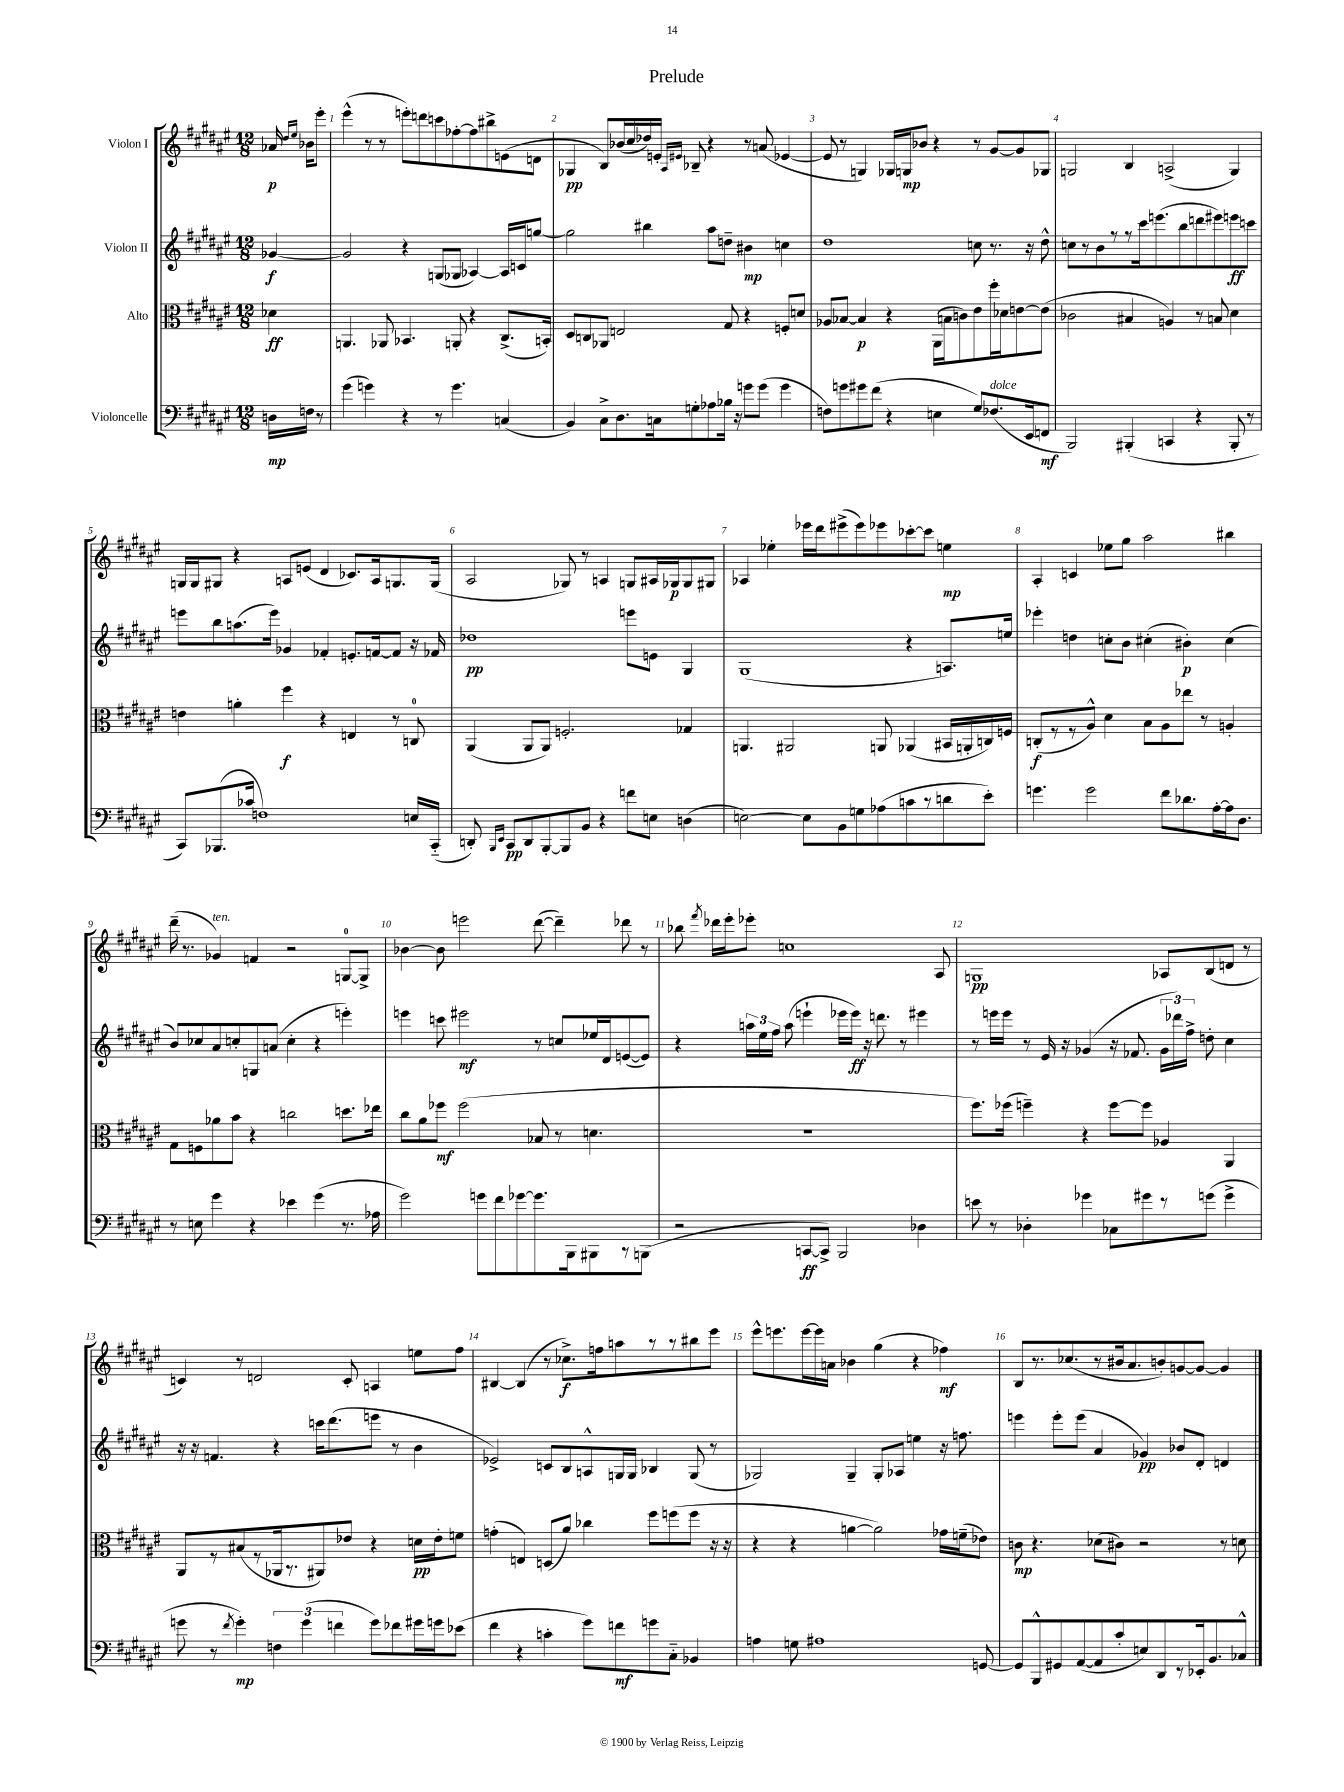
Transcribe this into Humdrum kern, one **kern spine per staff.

**kern	**kern	**kern	**kern
*staff4	*staff3	*staff2	*staff1
*clefF4	*clefC3	*clefG2	*clefG2
*k[f#c#g#d#a#e#]	*k[f#c#g#d#a#e#]	*k[f#c#g#d#a#e#]	*k[f#c#g#d#a#e#]
*M12/8	*M12/8	*M12/8	*M12/8
16D\LL	4d-\	[4g-/	16a-/
.	.	.	16qqdd#/LL
.	.	.	16qqee#/JJ
16F\JJ	.	.	16b-\LK
8r	.	.	8eee#'\J
=	=	=	=
(4g#\	4.AA/	2g-/]	(4eee#^^\
4g\)	.	.	8r
.	8AA-/	.	8r
4r	4.BB-/	4r	8eee'\L)
.	.	.	8ddd\
8r	.	(8G/L	8ccc\
4.g\	8AA'/	8G-/J	[8ff-'\
.	4r	[4A-/)	8ff-\]
.	.	.	8bb#^\
(4C/	(8.C#^/L	16A-/]LL	(8e\
.	.	16c/J	.
.	.	[8gg/J	8d\J
.	16BB'/Jk)	.	.
=	=	=	=
4BB/)	8D#/L	2gg\]	4G-/
.	8C/	.	.
8C#^\L	8AA-/J	.	8B/L)
8.D#\	2E/	.	(16b-/L
.	.	.	16cc#/
.	.	4bb#\	16dd-/)
16C\k	.	.	16e'/JJ
.	.	.	16qqA#/LL
.	.	.	16qqe#/JJ
8G'\	.	.	8B-~/
8A-\	.	8aa#\L	4r
16B-\Jk	8G#/	8dd~\J	.
16r	.	.	.
8g\L	4r	4b#\	8r
(8g\J	.	.	(8a/
4g\	8F'/L	4cc\	[4e-/
.	8d/J	.	.
=	=	=	=
8F\L)	8A-/L	1dd#	8e-/]
8g\	[8B-/J	.	8r
8g#\	4B-/]	.	4G/)
(8f#\J	.	.	.
4r	4r	.	16G-/LL
.	.	.	16G/J
.	.	.	8b-/J
4E\	(16AA#\LL	.	4r
.	16B\J	.	.
.	8c\)	.	.
8G#/L)	8e#\	8cc\	8r
(8.F-/	16ff#'\L	8.r	[8g#/L
.	16d-\J	.	.
.	[8e\	.	8g#/]
16EE#/k	.	16r	.
8FF/J	(8e\]J	8dd#^^\	8G-/J
=	=	=	=
2BBB/)	2c-\	8cc\L	2G/
.	.	8r	.
.	.	8b\	.
.	.	8r	.
(4BBB#'/	4B#/	8r	4B/
.	.	16ccc#\k	.
.	.	(8.eee\	.
4CC/	4A/)	.	(2A^/
.	.	8bb\	.
4r	8r	8ddd\	.
.	8B/	8eee#\)	.
8BBB#'/	4d#\	8eee\	4G/)
8r	.	8ccc\J	.
=	=	=	=
8CC#/L)	4e\	8eee\L	16G/LL
.	.	.	16G/J
(8.BBB-/	.	8bb\	8G#/J
.	4a'\	(8.aa\	4r
16c-/Jk	.	.	.
1F)	.	.	.
.	.	16eee\Jk)	.
.	4ff#\	4g-/	8A/L
.	.	.	(8e/J
.	4r	4f-'/	4d#/
.	4E/	8.e'/L	8.c-/L)
.	.	[16f/k	16A/k
.	8r	8f/]J	8.G/
16E/LL	8C/	16r	.
(16CC#'~/JJ	.	16f-/	(16G/Jk
=	=	=	=
8DD'/)	(4AA#/	1dd-	2A#/
16qqBBB/LL	.	.	.
16qqEE#/JJ	.	.	.
8CC#/L	.	.	.
8DD/	8AA#/L	.	.
[8BBB'/	8AA#/J)	.	.
8BBB/]	2.F'/	.	8G-/)
8BB/J	.	.	8r
4r	.	.	4A/
8f\L	.	8eee\L	8G/L
8E\J	.	8e\J	16A#/L
.	.	.	16G-/J
(4D\	4G-/	4G#/	8G-/
.	.	.	8G#/J
=	=	=	=
[2E\)	4.AA/	(1G#	4A-/
.	.	.	4ee-'\
.	2AA#/	.	.
8E\]L	.	.	16eee-\LL
.	.	.	16ddd#\J
8BB\	.	.	(8eee#^\
8G\	.	.	8eee#\)
(8A-\	8AA/	.	8eee-\
8c\	(4AA-/	4r	[8ccc-'\
8r	.	.	8ccc-\]J
8d\	16BB#/LL	8.A/L)	4ee\
.	16AA'/	.	.
8e#'\J)	16C/)	.	.
.	16F/JJ	16ee/Jk	.
=	=	=	=
4.g\	(8C'/L	4eee-'\	4A#'/
.	8r	.	.
.	8r	4dd\	4c/
2g\	8A#^^/J)	.	.
.	4d#\	8cc'\L	8ee-\L
.	.	8b\J	8gg#\J
.	8B\L	(4cc#'\	2aa#\
8f#\L	8A#\	.	.
8.d-\	8ee-\J	4b#'\)	.
.	8r	.	.
[16A#'\L	.	.	.
16A#\]J	4A'/	(4cc#\	4bb#\
8.D#\J	.	.	.
=	=	=	=
8r	8G#\L	8b/L)	(16ddd#~\
.	.	.	8.r
8E\	8F\	8cc-/	.
4g#\	8a-\	8a#/	4g-/)
.	8b\J	8cc'/	.
4r	4r	8G/	4f/
.	.	(8a/J	.
4e-\	2cc\	4cc'\	2r
(4g#\	.	4r	.
8.r	8.dd\L	4eee'\)	[8G/L
.	.	.	8G^/]J
16A-\	16ee-\Jk	.	.
=	=	=	=
2g#\)	8cc#\L	4eee\	[4b-\
.	8a#\	.	.
.	8ff-\J	8ccc\	8b-\]
.	(2ff-\	2eee#\	2eee\
8g\L	.	.	.
8f#\	.	.	.
[8g-\	.	.	.
8.g-\]	8B-/	8r	([8ddd#\
.	8r	8cc/L	4ddd#~\])
16BBB\k	.	.	.
8BBB#\	4.d\	16ee-/L	.
.	.	16d#/J	.
8r	.	([8e/	8ddd-\
(8BBB\J	.	8e/]J)	8r
=	=	=	=
2r	1.r	4r	8bb-\
.	.	.	8qfff#/
.	.	.	16ddd-\LL
.	.	.	16eee#'\J
.	.	24aa\LL	8eee-'\J
.	.	24ee#\	.
.	.	24ff#\JJ	.
.	.	(8aa\	1cc
[8CC/L	.	4eee`\	.
8CC^/]J)	.	.	.
2BBB/	.	16eee-\LL	.
.	.	16eee-\JJ)	.
.	.	16r	.
.	.	8.ddd\	.
.	.	8r	.
4D-\	.	4eee#\	.
.	.	.	8A#/
=	=	=	=
8e\	8.ff#\L)	8r	1G
8r	.	16eee\LL	.
.	(16ff-\Jk	16eee\JJ	.
4D-'\	4ff~\)	8r	.
.	.	16e#/	.
.	.	16r	.
4g-\	4r	(4g-/	.
8C-\L	[8ff\L	16r	.
.	.	8.f-/	.
8g#\	8ff\]J	.	.
8r	4A-/	24g-\LL	8A-/L
.	.	24ddd-\)	.
.	.	24ff#^\JJ	.
(8g\J	.	8dd'\	(8B/
4g^\	4AA#/	4cc#\	8d/J
.	.	.	8r
=	=	=	=
8g\	8AA#/L	16r	4c/)
.	.	16r	.
8r	8r	4.f/	.
8qf#/	.	.	.
4g'\)	(8B#/	.	8r
.	8r	.	2d/
6F\	16AA-/k	4r	.
.	8.r	.	.
(6g\	.	.	.
.	8AA#/)	16ccc\LK	.
.	.	(8.ddd#\	.
6f\	.	.	.
.	8e-/J	.	8c'/
8g\L)	4r	8eee\J	4A/
8f-\	.	8r	.
16g#\L	16d\LL	4b\	8ee\L
16g\J	16e-'\J	.	.
(8e-\J	8f\J	.	8ff#\J
=	=	=	=
4f#\	(4g'\	2e-^/)	[4B#/
4r	4E/)	.	(4B#/]
4c'\	(8D/L	8c/L	8r
.	8a#/J)	8B/	8.cc-^\L)
8g#\L)	4cc-\	8A^^/	.
.	.	.	16ff\k
8f\	.	16G/L	8aa\
.	.	16G/JJ	.
8g\	8ff#\L	4B-/	8r
8C#'~\J	(8ff\	.	8r
4BB-/	8ff\J	(8G/	8bb#\
.	16r	8r	8eee#\J
.	16r	.	.
=	=	=	=
4A\	4r	2G-/)	8eee#^^\L
.	.	.	8.eee\
8G\	4r	.	.
.	.	.	[16eee\L
1A#	.	.	16eee\]
.	.	.	16a\JJ
.	[4a\	4G-~/	4b-\
.	2a\])	8G-'/L	(4gg#\
.	.	8A-/J	.
.	.	4ee\	4r
.	16g-\LL	16r	4ff-\)
.	(16f~\J	8.ff\	.
[8GG/	8e-\J)	.	.
=	=	=	=
8GG/]L	8c\	4eee\	8B/L
8BBB^^/	4.r	.	8.r
8GG#/	.	8eee'\L	.
.	.	.	(8.cc-/
([8AA#/	.	(8eee\J	.
8AA#/]	(8d-\L	4a#/	8r
8c#'/	8c#\J)	.	16b#/k
.	.	.	8.a#/
8E/)	2r	4g-/)	.
8DD#/	.	.	8b'/)
8r	.	8b-/L	[8g/
16EE-'/k	.	8d#'/J	8g/_J
8.BB/	.	.	.
.	8r	4d/	4g/]
8C-^^/J	8d\	.	.
==	==	==	==
*-	*-	*-	*-
